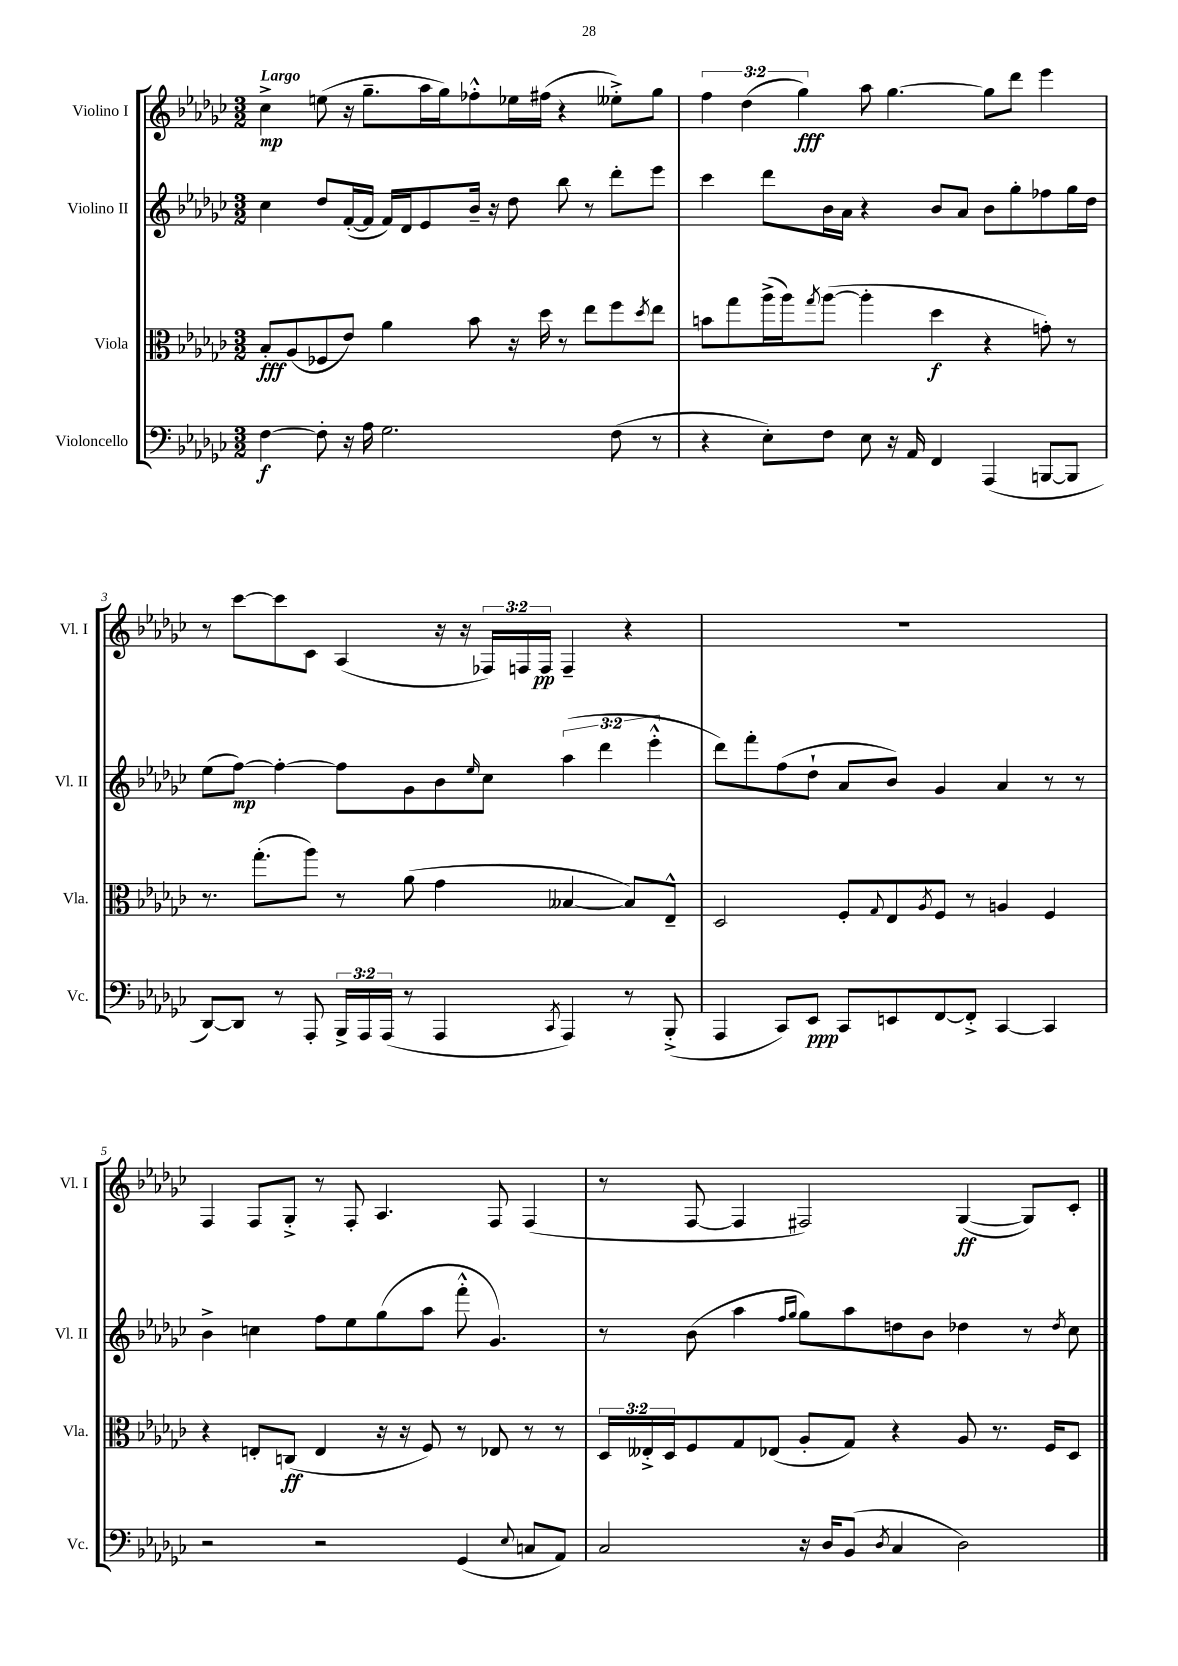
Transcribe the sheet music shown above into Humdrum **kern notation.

**kern	**kern	**kern	**kern
*staff4	*staff3	*staff2	*staff1
*clefF4	*clefC3	*clefG2	*clefG2
*k[b-e-a-d-g-c-]	*k[b-e-a-d-g-c-]	*k[b-e-a-d-g-c-]	*k[b-e-a-d-g-c-]
*M3/2	*M3/2	*M3/2	*M3/2
[4F	8B-'	4cc-	4cc-^
.	(8A-	.	.
8F']	8F-	8dd-	(8ee
16r	8e-)	([16f'	16r
16A-	.	16f]	8.gg-~
2.G-	4a-	16f)	.
.	.	16d-	.
.	.	8e-	16aa-
.	.	.	16gg-)
.	8b-	16b-~	8ff-'^^
.	.	16r	.
.	16r	8dd-	16ee-
.	16dd-	.	(16ff#
.	8r	8bb-	4r
.	8ee-	8r	.
(8F	8ff	8ddd-'	8ee--'^)
.	8qdd-	.	.
8r	8ee-	8eee-	8gg-
=	=	=	=
4r	8b	4ccc-	6ff
.	8gg-	.	.
.	.	.	(6dd-
8E-')	(16aa-^	8ddd-	.
.	16aa-)	.	.
.	.	.	6gg-)
.	8qgg-	.	.
8F	([8aa-	16b-	.
.	.	16a-	.
8E-	4aa-']	4r	8aa-
16r	.	.	[4.gg-
16AA-	.	.	.
4FF	4dd-	8b-	.
.	.	8a-	.
(4AAA-	4r	8b-	8gg-]
.	.	8gg-'	8ddd-
[8BBB	8g')	8ff-	4eee-
8BBB]	8r	16gg-	.
.	.	16dd-	.
=	=	=	=
[8DD-)	8.r	(8ee-	8r
8DD-]	.	[8ff)	[8ccc-
.	(8.gg-'	.	.
8r	.	4ff'_	8ccc-]
8AAA-'	8aa-)	.	8c-
24BBB-^	8r	8ff]	(4A-
24AAA-	.	.	.
(24AAA-	.	.	.
8r	(8a-	8g-	.
4AAA-	4g-	8b-	16r
.	.	.	16r
.	.	16qqee-	.
.	.	8cc-	24F-)
.	.	.	24F
.	.	.	24F
8qCC-	.	.	.
4AAA-)	[4B--	(6aa-	4F~
.	.	6ddd-	.
8r	8B--])	.	4r
.	.	6eee-'^^	.
(8BBB-'^	8E-~^^	.	.
=	=	=	=
4AAA-	2D-	8ddd-)	1.r
.	.	8fff'	.
8CC-)	.	(8ff	.
8EE-	.	8dd-`	.
8CC-	8F'	8a-	.
.	8qqG-	.	.
8EE	8E-	8b-)	.
.	8qA-	.	.
[8FF	8F	4g-	.
8FF'^]	8r	.	.
[4CC-	4A	4a-	.
4CC-]	4F	8r	.
.	.	8r	.
=	=	=	=
2r	4r	4b-^	4F
.	8E'	4cc	8F
.	(8C	.	8G-'^
2r	4E	8ff	8r
.	.	8ee-	8F'
.	16r	(8gg-	4.A-
.	16r	.	.
.	8F)	8aa-	.
(4GG-	8r	8fff'^^	.
.	8E-	4.g-)	8F
8qqE-	.	.	.
8C	8r	.	(4F
8AA-)	8r	.	.
=	=	=	=
2C-	24D-	8r	8r
.	24E--'^	.	.
.	24D-	.	.
.	8F	(8b-	[8F
.	8G-	4aa-	4F]
.	(8E-	.	.
.	.	16qqff	.
.	.	16qqgg-	.
16r	8A-'	8gg-)	2F#)
16D-	.	.	.
(8BB-	8G-)	8aa-	.
8qD-	.	.	.
4C-	4r	8dd	.
.	.	8b-	.
2D-)	8A-	4dd-	([4G-
.	8.r	.	.
.	.	8r	8G-])
.	16F	.	.
.	.	8qdd-	.
.	8D-	8cc-	8c-'
==	==	==	==
*-	*-	*-	*-
